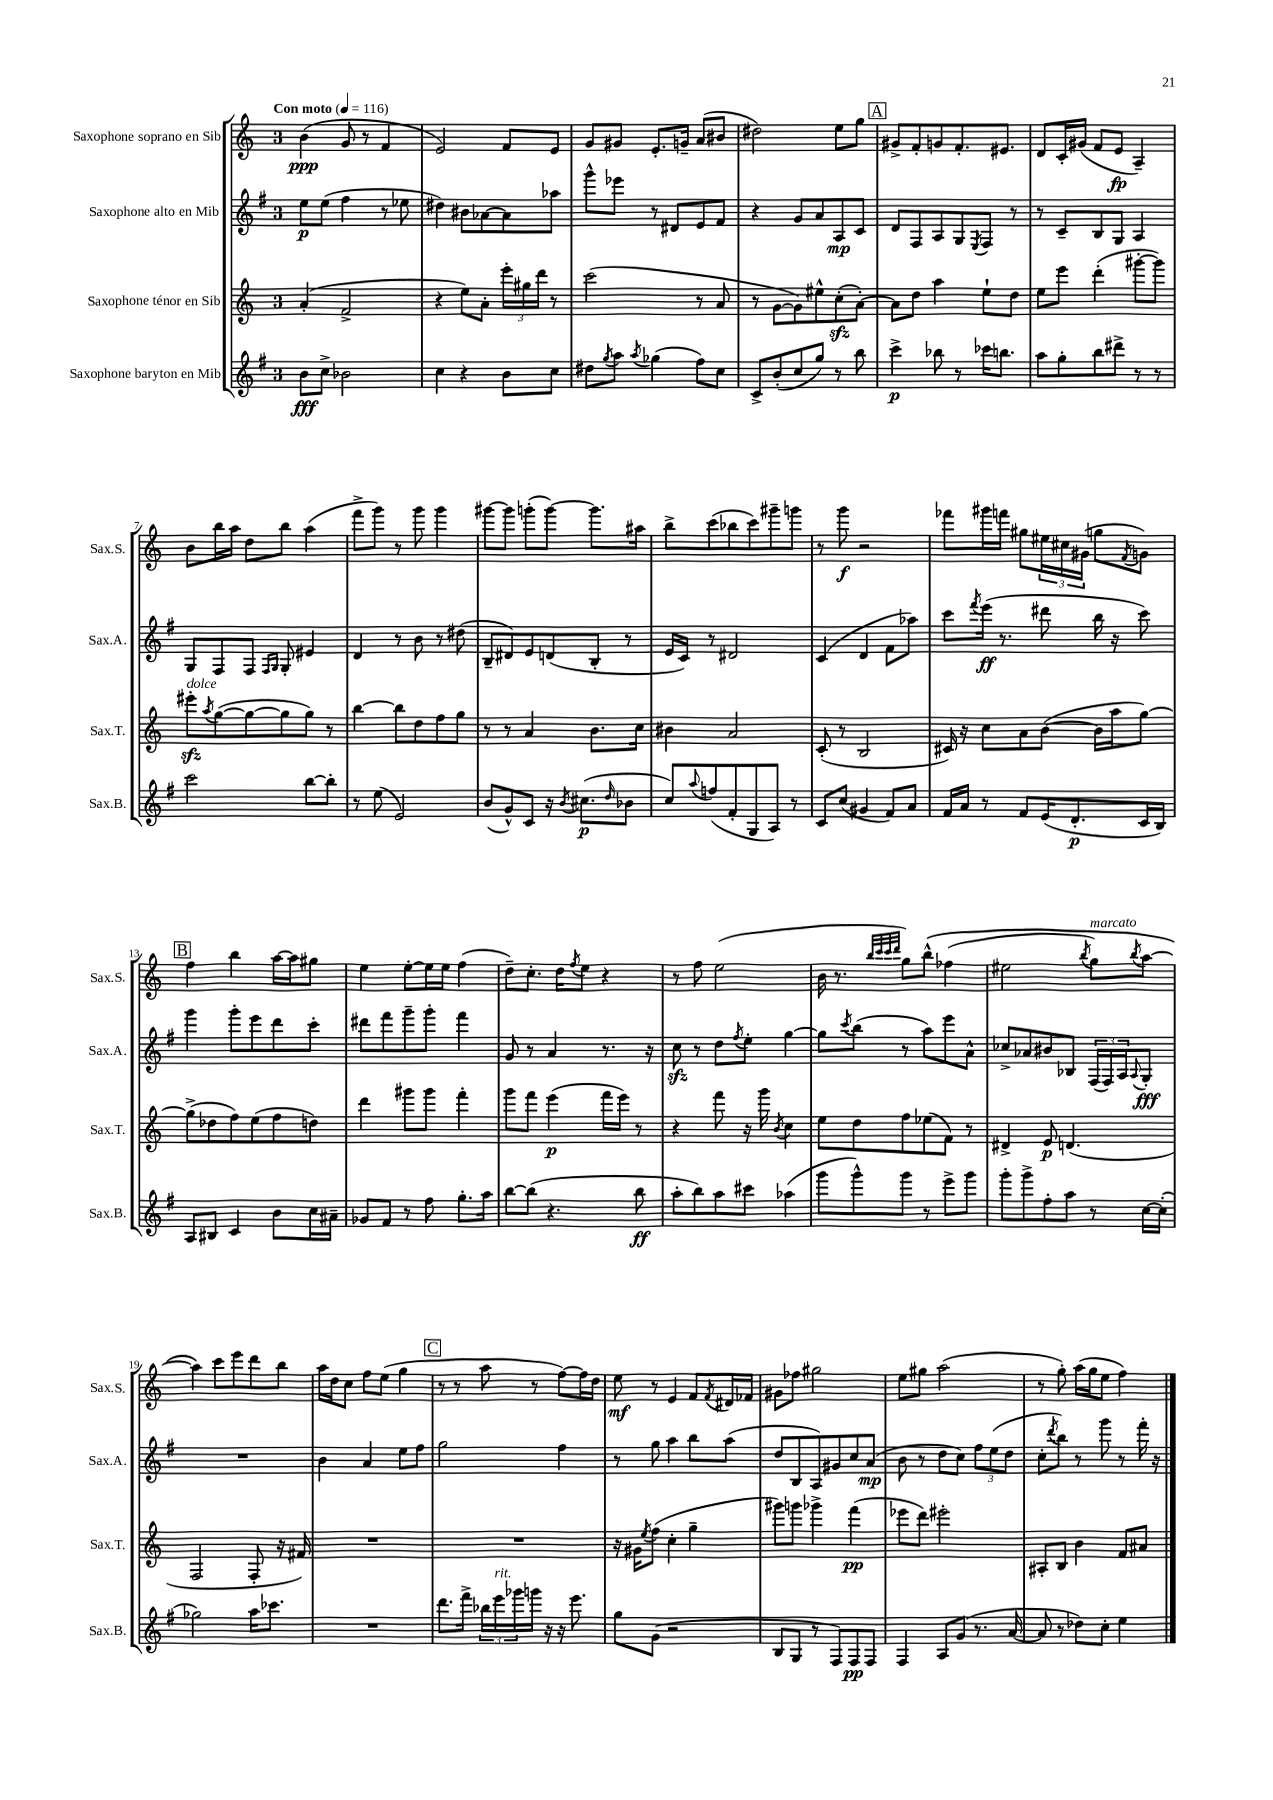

**kern	**kern	**kern	**kern
*staff4	*staff3	*staff2	*staff1
*clefG2	*clefG2	*clefG2	*clefG2
*k[f#]	*k[]	*k[f#]	*k[]
*M3/4	*M3/4	*M3/4	*M3/4
*MM116	*MM116	*MM116	*MM116
8b	(4a'	8ee	(4b
8cc^	.	(8ee	.
2b-	2f^	4ff#	8g
.	.	.	8r
.	.	8r	4f
.	.	8ee-	.
=	=	=	=
4cc	4r	4dd#)	2e)
4r	8ee)	8b#	.
.	8a'	[8a-	.
8b	24eee'	8a-]	8f
.	24gg#	.	.
.	24ddd	.	.
8cc	8r	8aa-	8e
=	=	=	=
8dd#	(2ccc	8ggg^^	8g
8qgg	.	.	.
8aa	.	8eee-	8g#
8qaa	.	.	.
(4gg-	.	8r	8.e'
.	.	8d#	.
.	.	.	16g~
8ff#)	8r	8e	(8a
8cc	8a	8f#	8b#
=	=	=	=
8c^	8r	4r	2dd#)
(8b'	[8g	.	.
8cc	8g])	8g	.
8gg)	8ee#^^	8a	.
8r	(8cc'	8A	8ee
8bb	[8a')	8c	8gg
=	=	=	=
4ccc^	8a]	8d	8g#^
.	8dd	8F#	8f'
8bb-	4aa	8A	8g
8r	.	8G	8.f'
.	.	8qE	.
16ccc-	8ee`	8F#	.
8.bb	.	.	8.e#
.	8dd	8r	.
=	=	=	=
8aa	8ee	8r	8d
8gg'	8eee	8c~	16c'
.	.	.	(16g#
8bb	(4ddd'	8B	8f
8ddd#^	.	8G	8e
8r	[8ggg#'	4A	4A~)
8r	8ggg#])	.	.
=	=	=	=
2ccc	8eee#'	8G	8b
.	8qaa	.	.
.	([8gg	8F#	16bb
.	.	.	16aa
.	8gg_	8F#	8dd
.	.	16qqF#	.
.	.	16qqG	.
.	8gg]	8G'	8bb
[8bb	8gg)	4e#	(4aa
8bb']	8r	.	.
=	=	=	=
8r	[4bb	4d	8fff^
(8ee	.	.	8ggg)
2e)	8bb]	8r	8r
.	8dd	8b	8ggg
.	8ff	8r	4ggg
.	8gg	(8dd#	.
=	=	=	=
(8b	8r	8B~	[8ggg#
8g^^)	8r	8d#)	8ggg#]
8c	4a	8e	(8ggg'
16r	.	(8d	[8ggg)
8qb	.	.	.
(8.cc#	.	.	.
.	8.b	8B'	8.ggg]
16qqdd	.	.	.
8b-	.	8r	.
.	16cc	.	16aa#
=	=	=	=
8cc)	4b#	16e	8bb^
.	.	16c)	.
8qqaa	.	.	.
(8ff	.	8r	(8ccc
8f#'	2a	2d#	8bb-
8G	.	.	8ccc)
8A)	.	.	8ggg#~
8r	.	.	8ggg
=	=	=	=
8c	(8c'	(4c	8r
(8cc	8r	.	8ggg
4g#	2B	4d	2r
8f#)	.	8f#	.
8a	.	8aa-)	.
=	=	=	=
16f#	16c#)	8ccc	8fff-
16a	16r	.	.
.	.	8qfff#	.
8r	8cc	(16eee	16ggg#
.	.	8.r	16fff
8f#	8a	.	8gg#
(16e	([8b	8ddd#	24ee#
.	.	.	24cc#
8.d'	.	.	.
.	.	.	(24g#
.	16b]	16bb	8gg
.	16aa	16r	.
.	.	.	8qf
16c	[8gg)	8ccc)	8g)
16B)	.	.	.
=	=	=	=
8A	(8gg^]	4ggg	4ff
8B#	8dd-	.	.
4c	8ff)	8ggg'	4bb
.	(8ee	8eee	.
8b	8ff	8ddd	[16aa
.	.	.	16aa]
16cc	8dd)	8ccc'	8gg#
16a#~	.	.	.
=	=	=	=
8g-	4ddd	8ddd#	4ee
8f#	.	8fff#	.
8r	8ggg#	8ggg~	[8ee'
8ff#	8ggg#	8ggg'	16ee]
.	.	.	16ee
8.gg'	4fff'	4fff#	(4ff
16aa	.	.	.
=	=	=	=
[8bb	8ggg	8g	8dd~)
(8bb]	8fff	8r	8.cc'
4.r	(4eee	4a	.
.	.	.	16dd
.	.	.	8qff
.	.	.	8ee
.	16fff	8.r	4r
.	16eee)	.	.
8bb	8r	.	.
.	.	16r	.
=	=	=	=
8aa'	4r	8cc	8r
8bb)	.	8r	8ff
8aa	8fff	8dd	(2ee
.	.	8qff#	.
8ccc#	16r	8ee'	.
.	16ggg	.	.
.	8qb	.	.
(4aa-	4cc	[4gg	.
=	=	=	=
8ggg	8ee	8gg]	16b
.	.	.	8.r
.	.	8qccc	.
8ggg^^)	8dd	(8bb	.
.	.	.	32qqbb
.	.	.	32qqccc
.	.	.	32qqccc
.	.	.	32qqddd
8ggg	8ff	8r	8gg)
8r	(8ee-	8aa)	&(8bb^^
8eee^	8f)	8eee	(4ff-
8ggg	8r	8a^^	.
=	=	=	=
8ggg'	4d#^	8cc-^	2ee#
8ggg^	.	8a-	.
8ff#'	8e	8b#	.
8aa	(4.d	8B-	.
.	.	.	8qbb
8r	.	(24F#	8gg)
.	.	24F#)	.
.	.	24A	.
.	.	8qqA	8qbb
[16cc	.	8G'	[8aa
(16cc']	.	.	.
=	=	=	=
2gg-)	2F	2.r	4aa]&)
.	.	.	8ccc
.	.	.	8eee
16aa	8F'	.	8ddd
8.ccc-	.	.	.
.	16r	.	8bb
.	16f#)	.	.
=	=	=	=
2.r	2.r	4b	16aa
.	.	.	16dd
.	.	.	8cc
.	.	4a	8ff
.	.	.	(8ee
.	.	8ee	4gg
.	.	8ff#	.
=	=	=	=
8.ddd	2.r	2gg	8r
.	.	.	8r
16fff#^	.	.	.
24bb-	.	.	8aa
24eee	.	.	.
24ggg-	.	.	.
16ggg	.	.	8r
16r	.	.	.
16r	.	4ff#	[8ff)
8.eee	.	.	.
.	.	.	16ff]
.	.	.	16dd
=	=	=	=
8gg	16r	8r	8ee
.	16g#	.	.
.	8qee	.	.
(8g	(8ff	8gg	8r
2r	4cc'	4aa	4e
.	4gg~	8bb	8f
.	.	.	8qf
.	.	(8aa	16d#
.	.	.	16f-
=	=	=	=
8B	8ggg#)	8dd	8g#
8G	8ggg	8B	8ff-
8r	4ggg-^	8A)	2gg#
8F#)	.	8g#	.
8F#	(4fff	8cc	.
8F#	.	(8a	.
=	=	=	=
4F#	8eee-	8b	8ee
.	8ddd)	8r	8gg#
8A	2eee#'	8dd	(2aa
(8g	.	8cc)	.
8.r	.	12ff#	.
.	.	(12ee	.
.	.	12dd	.
[16a	.	.	.
=	=	=	=
8a]	8A#'	8cc'	8r
.	.	8qddd	.
8r	8B	8bb)	8gg')
8dd-)	4b	8r	(16aa
.	.	.	16gg
8cc'	.	8ggg	8ee
4ee	8f	8r	4ff)
.	8a#	16fff#'	.
.	.	16r	.
==	==	==	==
*-	*-	*-	*-
